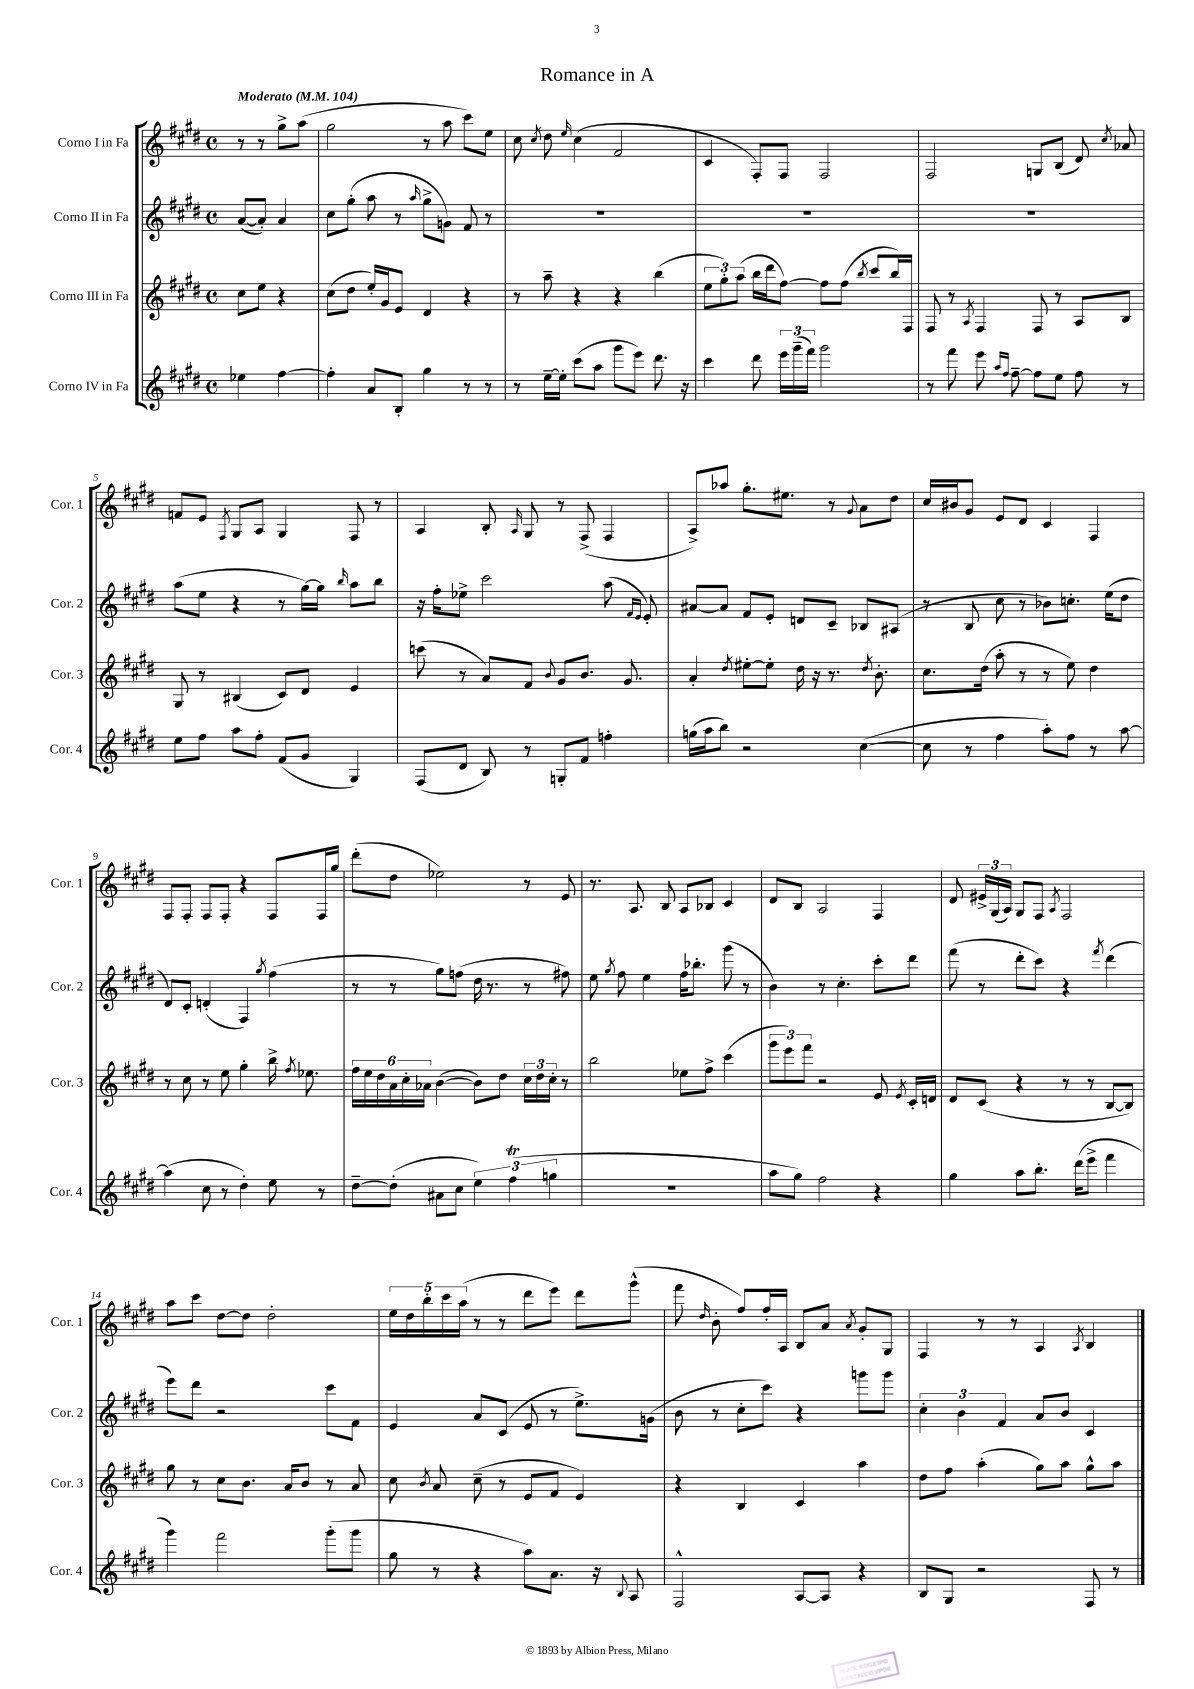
\header { title = "Romance in A" }
<<
\new StaffGroup <<
\new Staff = "s0" \with { instrumentName = "Corno I in Fa" shortInstrumentName = "Cor. 1" } {
    \clef treble \key e \major \defaultTimeSignature \time 4/4 \partial 2 \tempo "Moderato" 4 = 104
    \autoBeamOff r8 r8 gis''8[-> a''8]( |
    gis''2 r8 a''8 cis'''8[) e''8] |
    cis''8 \acciaccatura { cis''8 } dis''8 \grace { e''16 } cis''4( fis'2 |
    cis'4 fis8[-.) fis8] fis2 |
    fis2 g8[ b8]( dis'8) \acciaccatura { cis''8 } aes'8 |
    f'8[ e'8] \acciaccatura { fis8 } gis8[ a8] gis4 fis8 r8 |
    a4 b8-. \grace { a16 } gis8 r8 fis8->( fis4 |
    a8[->) aes''8] gis''8.[-. eis''8.] r8 \appoggiatura { gis'8 } a'8[ dis''8] |
    cis''16[ bis'16 gis'8] e'8[ dis'8] cis'4 fis4 |
    fis8[ fis8]-. fis8[ fis8]-. r4 fis8[ fis16 gis''16] |
    dis'''8[-.( dis''8] ees''2) r8 e'8 |
    r8. a8. b8 a8[ bes8] cis'4 |
    dis'8[ b8] a2 fis4 |
    dis'8 \tuplet 3/2 { eis'16[-> gis16( a16]) } gis8[ fis8] \acciaccatura { a8 } fis2 |
    a''8[ cis'''8] dis''8[~ dis''8] dis''2-. |
    \tuplet 5/4 { e''16[ dis''16 b''16-. cis'''16 a''16]( } r8 r8 dis'''8[ e'''8]) dis'''8[ gis'''8]-^( |
    fis'''8 \grace { dis''16 } b'8-. fis''8[) fis''16-. a16] b8[ a'8] \acciaccatura { a'8 } gis'8[-. gis8] |
    fis4 r8 r8 a4 \acciaccatura { a8 } b4 \bar "|." |
}
\new Staff = "s1" \with { instrumentName = "Corno II in Fa" shortInstrumentName = "Cor. 2" } {
    \clef treble \key e \major \defaultTimeSignature \time 4/4 \partial 2
    \autoBeamOff a'8[~( a'8]-.) a'4 |
    cis''8[ gis''8]-.( a''8 r8 \grace { a''16 } gis''8[-> g'8]) fis'8 r8 |
    R1 |
    R1 |
    R1 |
    a''8[( e''8] r4 r8 gis''16[~) gis''16] \grace { b''16 } a''8[ b''8] |
    r16 fis''16[-. ees''8]-> cis'''2 a''8( \grace { fis'16[ e'16] } e'8-.) |
    ais'8[~ ais'8] fis'8[ e'8]-. d'8[ cis'8]-- bes8[ ais8]( |
    r8 b8 cis''8 r8 bes'8[) c''8.]-. e''16[( dis''8] |
    dis'8[) cis'8]-. d'4-.( fis4) \acciaccatura { gis''8 } fis''4( |
    r8 r8 gis''8[) f''8]( dis''16 r8. r8 fis''8) |
    e''8 \acciaccatura { gis''8 } fis''8 e''4 fis''16[ bes''8.]-. gis'''8( r8 |
    b'4) r8 cis''4.-. cis'''8[-. dis'''8] |
    fis'''8( r8 dis'''8[-. cis'''8]) r4 \acciaccatura { fis'''8 } dis'''4( |
    e'''8[) dis'''8] r2 cis'''8[ fis'8] |
    e'4 a'8[ cis'8]( e'8 r8 e''8.[->) g'16]( |
    b'8 r8 cis''8[-. cis'''8]) r4 g'''8[ g'''8] |
    \tuplet 3/2 { cis''4-. b'4 fis'4 } a'8[ b'8] cis'4 \bar "|." |
}
\new Staff = "s2" \with { instrumentName = "Corno III in Fa" shortInstrumentName = "Cor. 3" } {
    \clef treble \key e \major \defaultTimeSignature \time 4/4 \partial 2
    \autoBeamOff cis''8[ e''8] r4 |
    cis''8[( dis''8] e''16[-.) gis'16 e'8] dis'4 r4 |
    r8 a''8-- r4 r4 b''4( |
    \tuplet 3/2 { e''8[ gis''8-.) a''8]( } b''16[ dis'''16 fis''8]~) fis''8[ fis''8]( \acciaccatura { b''8 } cis'''8[ b''16) fis16] |
    fis8 r8 \acciaccatura { a8 } fis4 fis8 r8 a8[ b8] |
    gis8 r8 bis4( cis'8[) dis'8] e'4 |
    c'''8( r8 a'8[) fis'8] \appoggiatura { b'8 } gis'8[ b'8.] gis'8. |
    a'4-. \acciaccatura { dis''8 } eis''8[~-. eis''8]-. dis''16 r16 r8. \acciaccatura { dis''8 } b'8.-. |
    cis''8.[ dis''16]( a''8-. r8 r8 e''8) dis''4 |
    r8 cis''8 r8 e''8 gis''4-. b''16-> \acciaccatura { fis''8 } ees''8. |
    \tuplet 6/4 { fis''16[ e''16 dis''16 a'16 cis''16-. aes'16] } b'4~( b'8[) dis''8] \tuplet 3/2 { cis''16[ dis''16 cis''16]-. } r8 |
    b''2 ees''8[ fis''8]-> cis'''4( |
    \tuplet 3/2 { gis'''8[ e'''8) fis'''8] } r2 e'8 \acciaccatura { e'8 } cis'16[-. d'16] |
    dis'8[ cis'8]( r4 r8 r8 b8[~ b8]) |
    gis''8 r8 cis''8[ b'8.] a'16[ b'8] r8 a'8 |
    cis''8 \acciaccatura { b'8 } a'8 cis''8--( r8 e'8[ fis'8] e'4) |
    r4 b4 cis'4 a''4 |
    dis''8[ fis''8] a''4-.( gis''8[) a''8] gis''8[-^ a''8] \bar "|." |
}
\new Staff = "s3" \with { instrumentName = "Corno IV in Fa" shortInstrumentName = "Cor. 4" } {
    \clef treble \key e \major \defaultTimeSignature \time 4/4 \partial 2
    \autoBeamOff ees''4 fis''4~ |
    fis''4-. a'8[ b8]-. gis''4 r8 r8 |
    r8 e''16[~-- e''16]-. cis'''8[( a''8] gis'''8[ e'''8]) dis'''8. r16 |
    cis'''4 dis'''8 \tuplet 3/2 { e'''16[ gis'''16--( fis'''16]) } gis'''2 |
    r8 fis'''8 e'''8 \grace { a''16[ fis''16] } fis''8~-- fis''8[ e''8] fis''8 r8 |
    e''8[ fis''8] a''8[ fis''8]-. fis'8[( gis'8] gis4) |
    fis8[( dis'8] b8) r8 g8[-. fis'8] f''4-. |
    g''16[( a''16 b''8]) r2 cis''4~( |
    cis''8 r8 fis''4 a''8[-.) fis''8] r8 a''8~ |
    a''4( cis''8 r8 dis''4-.) e''8 r8 |
    dis''8[~-- dis''8]-.( ais'8[ cis''8] \tuplet 3/2 { e''4) fis''4\trill( g''4 } |
    R1 |
    a''8[ gis''8]) fis''2 r4 |
    gis''4 a''8[ b''8.]-. dis'''16[( e'''8]-> fis'''4 |
    gis'''4) fis'''2 gis'''8[-.( gis'''8] |
    gis''8 r8 r4 a''8[) a'8.] r16 \appoggiatura { b8 } a8 |
    fis2-^ a8[~ a8] r4 |
    b8[ gis8] r2 fis8 r8 \bar "|." |
}
>>
>>
